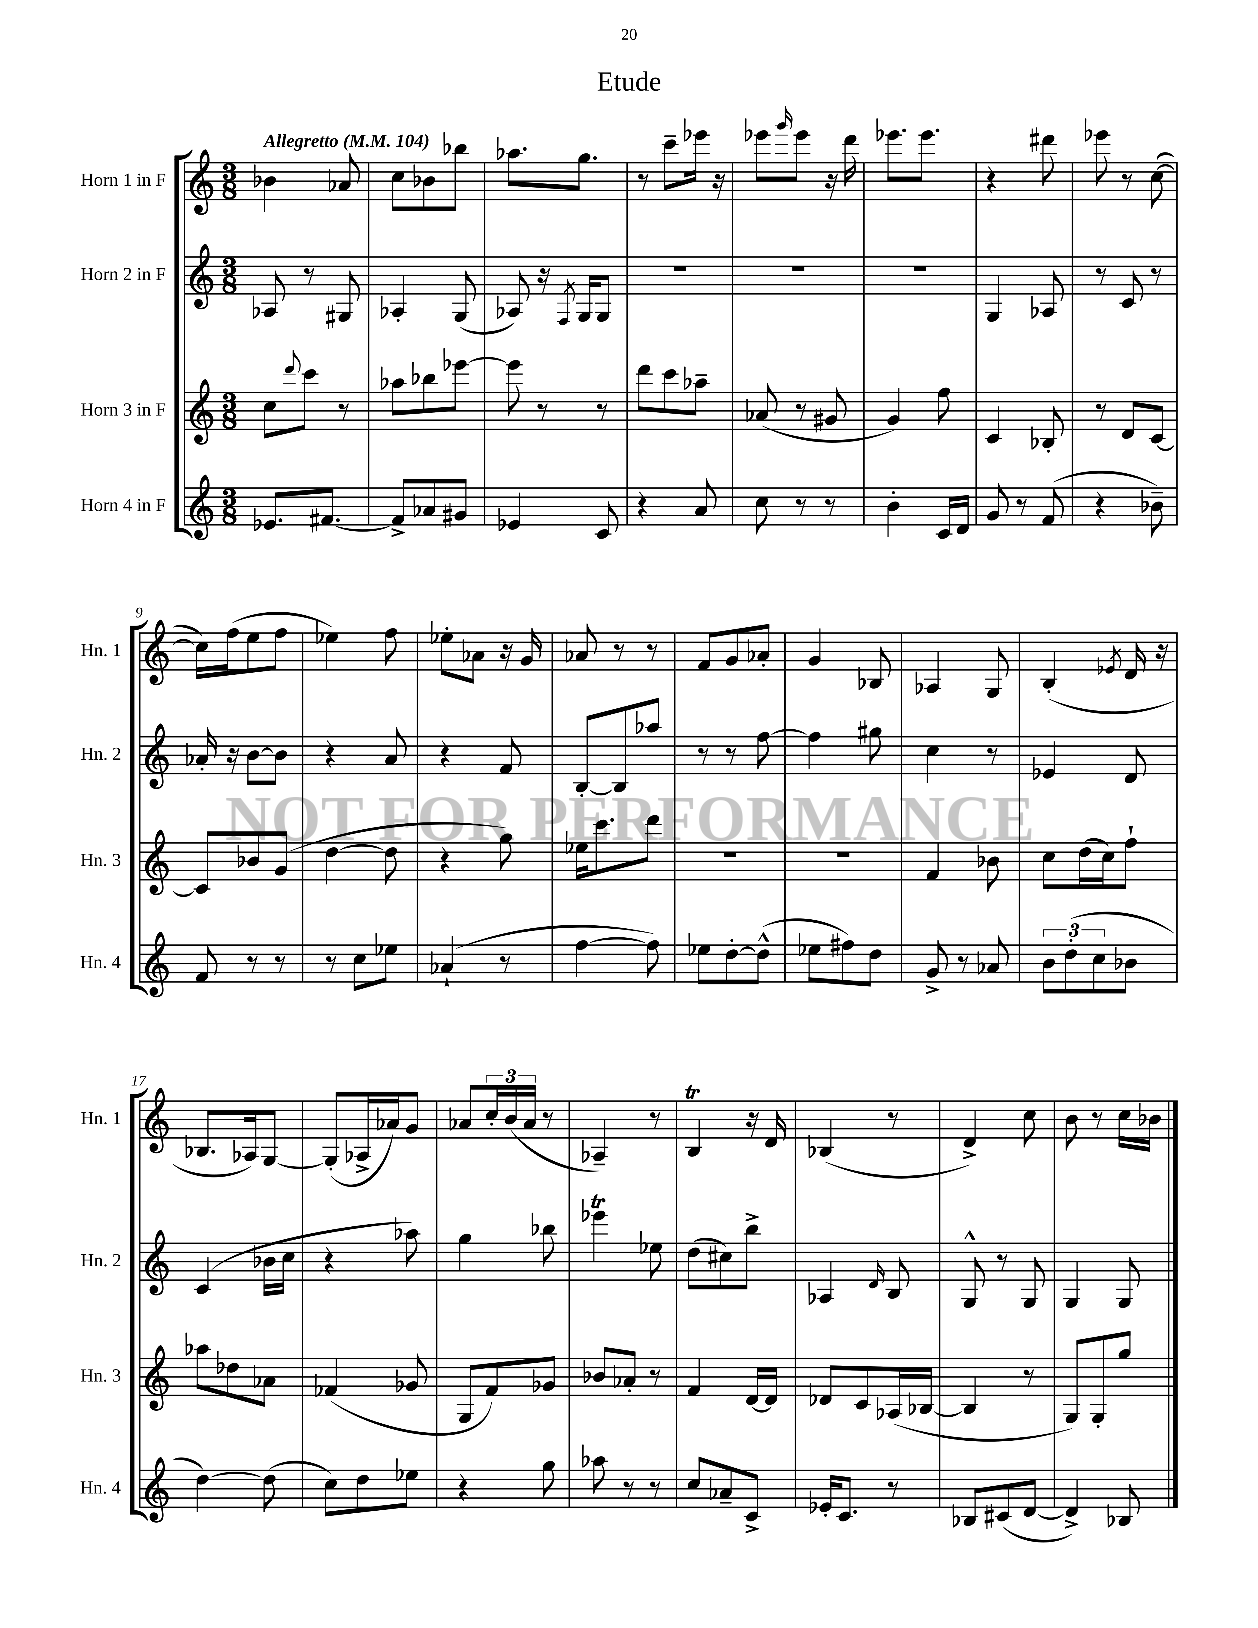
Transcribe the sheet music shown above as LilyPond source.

\header { title = "Etude" }
<<
\new StaffGroup <<
\new Staff = "s0" \with { instrumentName = "Horn 1 in F" shortInstrumentName = "Hn. 1" } {
    \clef treble \key c \major \numericTimeSignature \time 3/8 \tempo "Allegretto" 4 = 104
    bes'4 aes'8 |
    c''8 bes'8 bes''8 |
    aes''8. g''8. |
    r8 c'''8-- ees'''16 r16 |
    ees'''8 \grace { g'''16 } ees'''8 r16 d'''16 |
    ees'''8. ees'''8. |
    r4 dis'''8 |
    ees'''8 r8 c''8~( |
    c''16) f''16( e''8 f''8 |
    ees''4) f''8 |
    ees''8-. aes'8 r16 g'16 |
    aes'8 r8 r8 |
    f'8 g'8 aes'8-. |
    g'4 bes8 |
    aes4 g8 |
    b4-.( \acciaccatura { ees'8 } d'16 r16 |
    bes8. aes16) g8~ |
    g8-.( aes16-> aes'16) g'8 |
    aes'8 \tuplet 3/2 { c''16-. b'16( aes'16 } r8 |
    aes4--) r8 |
    b4\trill r16 d'16 |
    bes4( r8 |
    d'4->) c''8 |
    b'8 r8 c''16 bes'16 \bar "|." |
}
\new Staff = "s1" \with { instrumentName = "Horn 2 in F" shortInstrumentName = "Hn. 2" } {
    \clef treble \key c \major \numericTimeSignature \time 3/8
    aes8 r8 gis8 |
    aes4-. g8( |
    aes8) r16 \acciaccatura { f8 } g16 g8 |
    R4. |
    R4. |
    R4. |
    g4 aes8 |
    r8 c'8 r8 |
    aes'16-. r16 b'8~ b'8 |
    r4 a'8 |
    r4 f'8 |
    b8~-. b8 aes''8 |
    r8 r8 f''8~ |
    f''4 gis''8 |
    c''4 r8 |
    ees'4 d'8 |
    c'4( bes'16 c''16 |
    r4 aes''8) |
    g''4 bes''8 |
    ees'''4\trill ees''8 |
    d''8( cis''8) b''8-> |
    aes4 \grace { d'16 } b8 |
    g8-^ r8 g8 |
    g4 g8 \bar "|." |
}
\new Staff = "s2" \with { instrumentName = "Horn 3 in F" shortInstrumentName = "Hn. 3" } {
    \clef treble \key c \major \numericTimeSignature \time 3/8
    c''8 \appoggiatura { d'''8 } c'''8 r8 |
    aes''8 bes''8 ees'''8~ |
    ees'''8 r8 r8 |
    d'''8 c'''8 aes''8-- |
    aes'8( r8 gis'8 |
    g'4) f''8 |
    c'4 bes8-. |
    r8 d'8 c'8~ |
    c'8 bes'8 g'8( |
    d''4~ d''8 |
    r4 g''8) |
    ees''16 c'''8. d'''8 |
    R4. |
    R4. |
    f'4 bes'8 |
    c''8 d''16( c''16) f''8-! |
    aes''8 des''8 aes'8 |
    fes'4( ges'8 |
    g8 f'8) ges'8 |
    bes'8 aes'8-. r8 |
    f'4 d'16~ d'16 |
    des'8 c'8 aes16( bes16~ |
    bes4 r8 |
    g8) g8-. g''8 \bar "|." |
}
\new Staff = "s3" \with { instrumentName = "Horn 4 in F" shortInstrumentName = "Hn. 4" } {
    \clef treble \key c \major \numericTimeSignature \time 3/8
    ees'8. fis'8.~ |
    fis'8-> aes'8 gis'8 |
    ees'4 c'8 |
    r4 a'8 |
    c''8 r8 r8 |
    b'4-. c'16 d'16 |
    g'8 r8 f'8( |
    r4 bes'8--) |
    f'8 r8 r8 |
    r8 c''8 ees''8 |
    aes'4-!( r8 |
    f''4~ f''8) |
    ees''8 d''8~-. d''8-^( |
    ees''8 fis''8) d''8 |
    g'8-> r8 aes'8 |
    \tuplet 3/2 { b'8 d''8-.( c''8 } bes'8 |
    d''4~) d''8( |
    c''8) d''8 ees''8 |
    r4 g''8 |
    aes''8 r8 r8 |
    c''8 aes'8-- c'8-> |
    ees'16-. c'8. r8 |
    bes8 cis'8( d'8~ |
    d'4->) bes8 \bar "|." |
}
>>
>>
